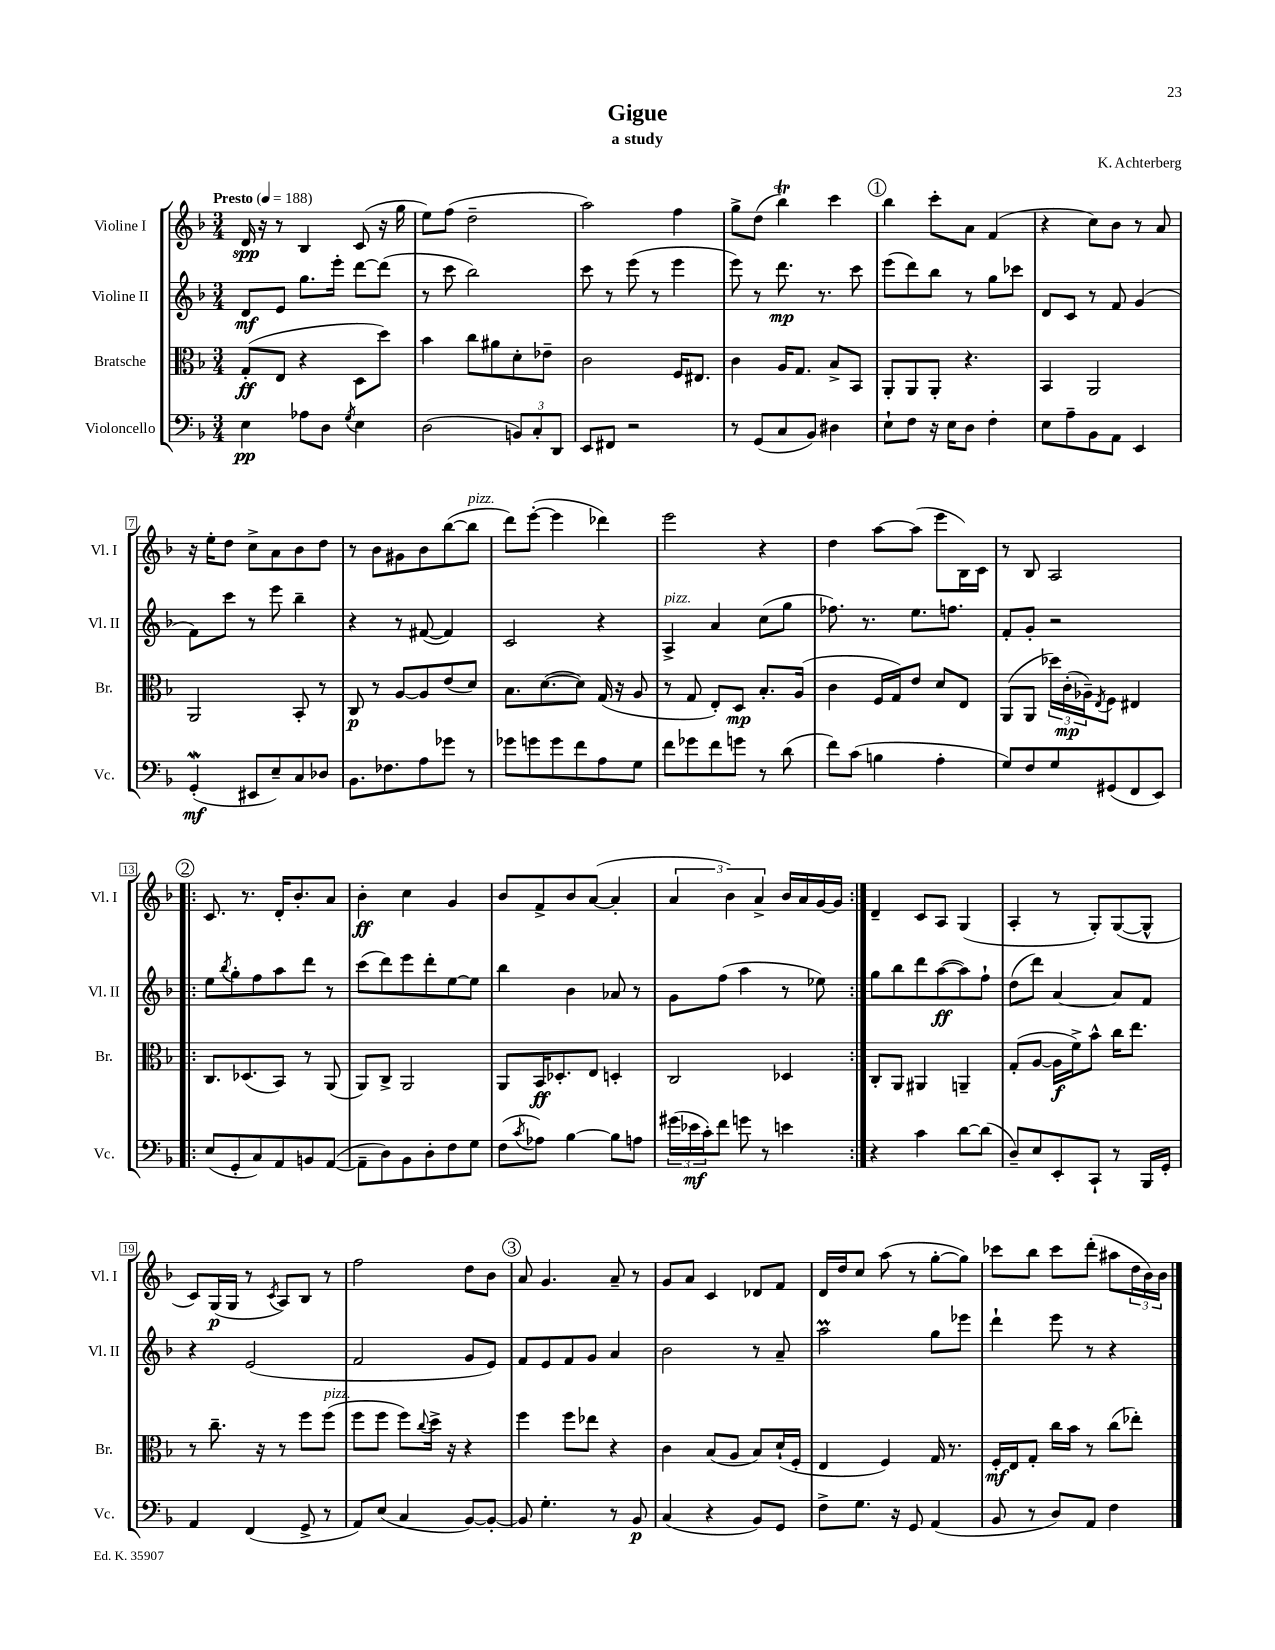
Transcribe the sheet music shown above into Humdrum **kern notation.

**kern	**dynam	**kern	**dynam	**kern	**dynam	**kern	**dynam
*part4	*part4	*part3	*part3	*part2	*part2	*part1	*part1
*staff4	*staff4	*staff3	*staff3	*staff2	*staff2	*staff1	*staff1
*I"Violoncello	*	*I"Bratsche	*	*I"Violine II	*	*I"Violine I	*
*I'Vc.	*	*I'Br.	*	*I'Vl. II	*	*I'Vl. I	*
*clefF4	*	*clefC3	*	*clefG2	*	*clefG2	*
*k[b-]	*	*k[b-]	*	*k[b-]	*	*k[b-]	*
*M3/4	*	*M3/4	*	*M3/4	*	*M3/4	*
*MM188	*	*MM188	*	*MM188	*	*MM188	*
=1	=1	=1	=1	=1	=1	=1	=1
!	!	!	!	!	!	!LO:TX:a:B:t=Presto	!
4E\	pp	(8G'/L	ff	8d/L	mf	16d/	spp
.	.	.	.	.	.	16r	.
.	.	8E/J	.	8e/J	.	8r	.
8A-X\L	.	4r	.	8.gg\L	.	4B-/	.
8D\J	.	.	.	.	.	.	.
.	.	.	.	16eee'\Jk	.	.	.
8qG/	.	.	.	.	.	.	.
4E\	.	8D\L	.	[8ddd\L	.	(8c/	.
.	.	8dd\J)	.	(8ddd\J]	.	16r	.
.	.	.	.	.	.	16gg\	.
=2	=2	=2	=2	=2	=2	=2	=2
(2D\	.	4b-\	.	8r	.	8ee\L)	.
.	.	.	.	8ccc\	.	(8ff\J	.
.	.	8cc\L	.	2bb-\)	.	2dd~\	.
.	.	8a#X\	.	.	.	.	.
12BBn/L)	.	8d'\	.	.	.	.	.
12C'/	.	.	.	.	.	.	.
.	.	8e-X~\J	.	.	.	.	.
12DD/J	.	.	.	.	.	.	.
=3	=3	=3	=3	=3	=3	=3	=3
8EE/L	.	2c\	.	8ccc\	.	2aa\)	.
8FF#X/J	.	.	.	8r	.	.	.
2r	.	.	.	(8eee\	.	.	.
.	.	.	.	8r	.	.	.
.	.	16F/KL	.	4eee\	.	4ff\	.
.	.	8.E#X/J	.	.	.	.	.
=4	=4	=4	=4	=4	=4	=4	=4
8r	.	4c\	.	8eee\)	.	8gg^\L	.
(8GG/L	.	.	.	8r	.	(8dd\J	.
8C/	.	16A/KL	.	8.ddd\	mp	4bb-T\)	.
.	.	8.G/J	.	.	.	.	.
8BB-/J)	.	.	.	.	.	.	.
.	.	.	.	8.r	.	.	.
4D#X\	.	8B-^/L	.	.	.	4ccc\	.
.	.	8BB-/J	.	8ccc\	.	.	.
!!LO:REH:place=s1:t=1
=5	=5	=5	=5	=5	=5	=5	=5
8E`\L	.	8AA'/L	.	(8eee\L	.	4bb-\	.
8F\J	.	8AA/	.	8ddd\)	.	.	.
16r	.	8AA'/J	.	8bb-\J	.	8ccc'\L	.
16E\KL	.	.	.	.	.	.	.
8D\J	.	4.r	.	8r	.	8a\J	.
4F'\	.	.	.	8gg\L	.	(4f/	.
.	.	.	.	8ccc-X\J	.	.	.
=6	=6	=6	=6	=6	=6	=6	=6
8E\L	.	4BB-/	.	8d/L	.	4r	.
8A~\	.	.	.	8c/J	.	.	.
8BB-\	.	2AA/	.	8r	.	8cc\L)	.
8AA\J	.	.	.	8f/	.	8b-\J	.
4EE/	.	.	.	(4g/	.	8r	.
.	.	.	.	.	.	8a/	.
!!LO:LB:g=z
=7	=7	=7	=7	=7	=7	=7	=7
(4GGW'/	mf	2AA/	.	8f\L)	.	16r	.
.	.	.	.	.	.	16ee'\KL	.
.	.	.	.	8ccc\J	.	8dd\J	.
8EE#X/L	.	.	.	8r	.	8cc^\L	.
8E~/)	.	.	.	8eee\	.	8a\	.
8C/	.	8BB-'/	.	4bb-~\	.	8b-\	.
8D-X/J	.	8r	.	.	.	8dd\J	.
=8	=8	=8	=8	=8	=8	=8	=8
8.BB-\L	.	8C/	p	4r	.	8r	.
.	.	8r	.	.	.	8b-\L	.
8.F-X\	.	.	.	.	.	.	.
.	.	[8A/L	.	8r	.	8g#X\	.
8A\	.	8A/]	.	([8f#X/	.	8b-\	.
8g-X\J	.	(8e/	.	4f#/])	.	([8bb-\	.
!	!	!	!	!	!	!LO:TX:a:i:t=pizz.	!
8r	.	8d/J)	.	.	.	8bb-\J]	.
=9	=9	=9	=9	=9	=9	=9	=9
8g-X\L	.	8.B-\L	.	2c/	.	8ddd\L)	.
8gn\	.	.	.	.	.	([8eee'\J	.
.	.	([8.d\	.	.	.	.	.
8g\	.	.	.	.	.	4eee\]	.
8f\	.	8d\J])	.	.	.	.	.
8A\	.	(16G/	.	4r	.	4ddd-X\)	.
.	.	16r	.	.	.	.	.
8G\J	.	8A/	.	.	.	.	.
=10	=10	=10	=10	=10	=10	=10	=10
!	!	!	!	!LO:TX:a:i:t=pizz.	!	!	!
8f\L	.	8r	.	4A^/	.	2eee\	.
8g-X\	.	8G/	.	.	.	.	.
8f\	.	8E'/L)	.	4a/	.	.	.
8gn\J	.	8D/J	mp	.	.	.	.
8r	.	8.B-'/L	.	(8cc\L	.	4r	.
(8d\	.	.	.	8gg\J	.	.	.
.	.	(16A/Jk	.	.	.	.	.
=11	=11	=11	=11	=11	=11	=11	=11
8f\L)	.	4c\	.	8.ff-X\)	.	4dd\	.
(8c\J	.	.	.	.	.	.	.
.	.	.	.	8.r	.	.	.
4Bn\	.	16F/LL	.	.	.	[8aa\L	.
.	.	16G/J)	.	.	.	.	.
.	.	8e/J	.	8.ee\L	.	(8aa\J]	.
4A'\	.	8d/L	.	.	.	8eee\L	.
.	.	.	.	8.ffn\J	.	.	.
.	.	8E/J	.	.	.	16B-\L)	.
.	.	.	.	.	.	16c\JJ	.
=12	=12	=12	=12	=12	=12	=12	=12
8G/L)	.	(8AA/L	.	8f'/L	.	8r	.
8F/	.	8AA/J	.	8g'/J	.	8B-/	.
8G/	.	24dd-X\LL)	.	2r	.	2A/	.
.	.	(24c'\	mp	.	.	.	.
.	.	24A-X~\J)	.	.	.	.	.
.	.	8qE/	.	.	.	.	.
(8GG#X/	.	8F\J	.	.	.	.	.
8FF/	.	4E#X/	.	.	.	.	.
8EE/J)	.	.	.	.	.	.	.
!!LO:LB:g=z
!!LO:REH:place=s1:t=2
=13!|:	=13!|:	=13!|:	=13!|:	=13!|:	=13!|:	=13!|:	=13!|:
(8E/L	.	8.C/L	.	8ee\L	.	8.c/	.
.	.	.	.	8qbb-/	.	.	.
8GG'/	.	.	.	8gg'\	.	.	.
.	.	(8.D-X/	.	.	.	8.r	.
8C/)	.	.	.	8ff\	.	.	.
8AA/	.	8BB-/J)	.	8aa\	.	16d'/KL	.
.	.	.	.	.	.	8.b-'/	.
8BBn/	.	8r	.	8ddd\J	.	.	.
([8AA/J	.	(8AA/	.	8r	.	8a/J	.
=14	=14	=14	=14	=14	=14	=14	=14
8AA~\L]	.	8AA/L)	.	(8ccc\L	.	4b-'\	ff
8D\)	.	8C^/J	.	8ddd\)	.	.	.
8BB-\	.	2AA/	.	8eee\	.	4cc\	.
8D'\	.	.	.	8ddd'\	.	.	.
8F\	.	.	.	[8ee\	.	4g/	.
8G\J	.	.	.	8ee\J]	.	.	.
=15	=15	=15	=15	=15	=15	=15	=15
(8F\L	.	8AA/L	.	4bb-\	.	8b-/L	.
8qc/	.	.	.	.	.	.	.
8A-X\J)	.	16BB-/K	ff	.	.	8f^/	.
.	.	8.D-X'/	.	.	.	.	.
[4B-\	.	.	.	4b-\	.	8b-/	.
.	.	8E/J	.	.	.	([8a/J	.
8B-\L]	.	4Dn'/	.	8a-X/	.	4a'/]	.
8An\J	.	.	.	8r	.	.	.
=16	=16	=16	=16	=16	=16	=16	=16
(24g#X\LL	.	2C/	.	8g\L	.	6a/	.
24e-X\	mf	.	.	.	.	.	.
24c'\J)	.	.	.	.	.	.	.
8f\J	.	.	.	(8ff\J	.	.	.
.	.	.	.	.	.	6b-\)	.
8gn\	.	.	.	4aa\	.	.	.
.	.	.	.	.	.	6a^/	.
8r	.	.	.	.	.	.	.
4en\	.	4D-X/	.	8r	.	16b-/LL	.
.	.	.	.	.	.	16a/	.
.	.	.	.	8ee-X\)	.	[16g/	.
.	.	.	.	.	.	16g/JJ]	.
=17:|!	=17:|!	=17:|!	=17:|!	=17:|!	=17:|!	=17:|!	=17:|!
4r	.	8C'/L	.	8gg\L	.	4d~/	.
.	.	8AA/J	.	8bb-\	.	.	.
4c\	.	4AA#X/	.	8ddd\	.	8c/L	.
.	.	.	.	([8aa\	ff	8A/J	.
[8d\L	.	4AAn~/	.	8aa\])	.	(4G/	.
(8d\J]	.	.	.	8ff`\J	.	.	.
=18	=18	=18	=18	=18	=18	=18	=18
8D~/L)	.	(8G'/L	.	(8dd\L	.	4A'/	.
8E/	.	[8A/J	.	8ddd\J)	.	.	.
8EE'/	.	16A\LL]	f	[4a/	.	8r	.
.	.	16f^\J)	.	.	.	.	.
8CC`/J	.	8b-^^\J	.	.	.	8G'/L)	.
8r	.	16cc\KL	.	8a/L]	.	([8G/	.
.	.	8.ee\J	.	.	.	.	.
16BBB-/LL	.	.	.	8f/J	.	8G^^/J]	.
16GG'/JJ	.	.	.	.	.	.	.
!!LO:LB:g=z
=19	=19	=19	=19	=19	=19	=19	=19
4AA/	.	8r	.	4r	.	8c/L)	.
.	.	8.cc~\	.	.	.	(16G/L	p
.	.	.	.	.	.	16G/JJ	.
(4FF/	.	.	.	(2e/	.	8r	.
.	.	16r	.	.	.	.	.
.	.	.	.	.	.	8qc/	.
.	.	8r	.	.	.	8A/L)	.
8GG^/	.	8ff\L	.	.	.	8B-/J	.
!	!	!LO:TX:a:i:t=pizz.	!	!	!	!	!
8r	.	(8ff\J	.	.	.	8r	.
=20	=20	=20	=20	=20	=20	=20	=20
8AA/L)	.	8ff\L	.	2f/	.	2ff\	.
(8E/J	.	8ff\J	.	.	.	.	.
4C/	.	8ff\L)	.	.	.	.	.
.	.	8qqcc/	.	.	.	.	.
.	.	16dd^\Jk	.	.	.	.	.
.	.	16r	.	.	.	.	.
[8BB-/L)	.	4r	.	8g/L	.	8dd\L	.
8BB-'/J_	.	.	.	8e/J)	.	8b-\J	.
!!LO:REH:place=s1:t=3
=21	=21	=21	=21	=21	=21	=21	=21
8BB-/]	.	4ff\	.	8f/L	.	8a/	.
4.G'\	.	.	.	8e/	.	4.g/	.
.	.	8ff\L	.	8f/	.	.	.
.	.	8ee-X\J	.	8g/J	.	.	.
8r	.	4r	.	4a/	.	8a~/	.
8BB-/	p	.	.	.	.	8r	.
=22	=22	=22	=22	=22	=22	=22	=22
(4C/	.	4c\	.	2b-\	.	8g/L	.
.	.	.	.	.	.	8a/J	.
4r	.	(8B-/L	.	.	.	4c/	.
.	.	8A/J	.	.	.	.	.
8BB-/L)	.	8B-/L)	.	8r	.	8d-X/L	.
8GG/J	.	(16d`/L	.	8a~/	.	8f/J	.
.	.	16F'/JJ	.	.	.	.	.
=23	=23	=23	=23	=23	=23	=23	=23
8F^\L	.	4E/	.	2aam\	.	16d/LL	.
.	.	.	.	.	.	16dd/J	.
8.G\J	.	.	.	.	.	8cc/J	.
.	.	4F/)	.	.	.	(8aa\	.
16r	.	.	.	.	.	.	.
8GG/	.	.	.	.	.	8r	.
(4AA/	.	16G/	.	8gg\L	.	[8gg'\L	.
.	.	8.r	.	.	.	.	.
.	.	.	.	8eee-X\J	.	8gg\J])	.
=24	=24	=24	=24	=24	=24	=24	=24
8BB-/	.	16F'/LL	mf	4ddd`\	.	8ccc-X\L	.
.	.	16E/J	.	.	.	.	.
8r	.	8G'/J	.	.	.	8bb-\J	.
8D/L)	.	16cc\LL	.	8eee\	.	8ccc-\L	.
.	.	16b-\JJ	.	.	.	.	.
8AA/J	.	8r	.	8r	.	(8ddd'\J	.
4F\	.	(8cc\L	.	4r	.	8aa#X\L	.
.	.	8ee-X'\J)	.	.	.	24dd\L	.
.	.	.	.	.	.	24b-\)	.
.	.	.	.	.	.	24b-\JJ	.
==	==	==	==	==	==	==	==
*-	*-	*-	*-	*-	*-	*-	*-
